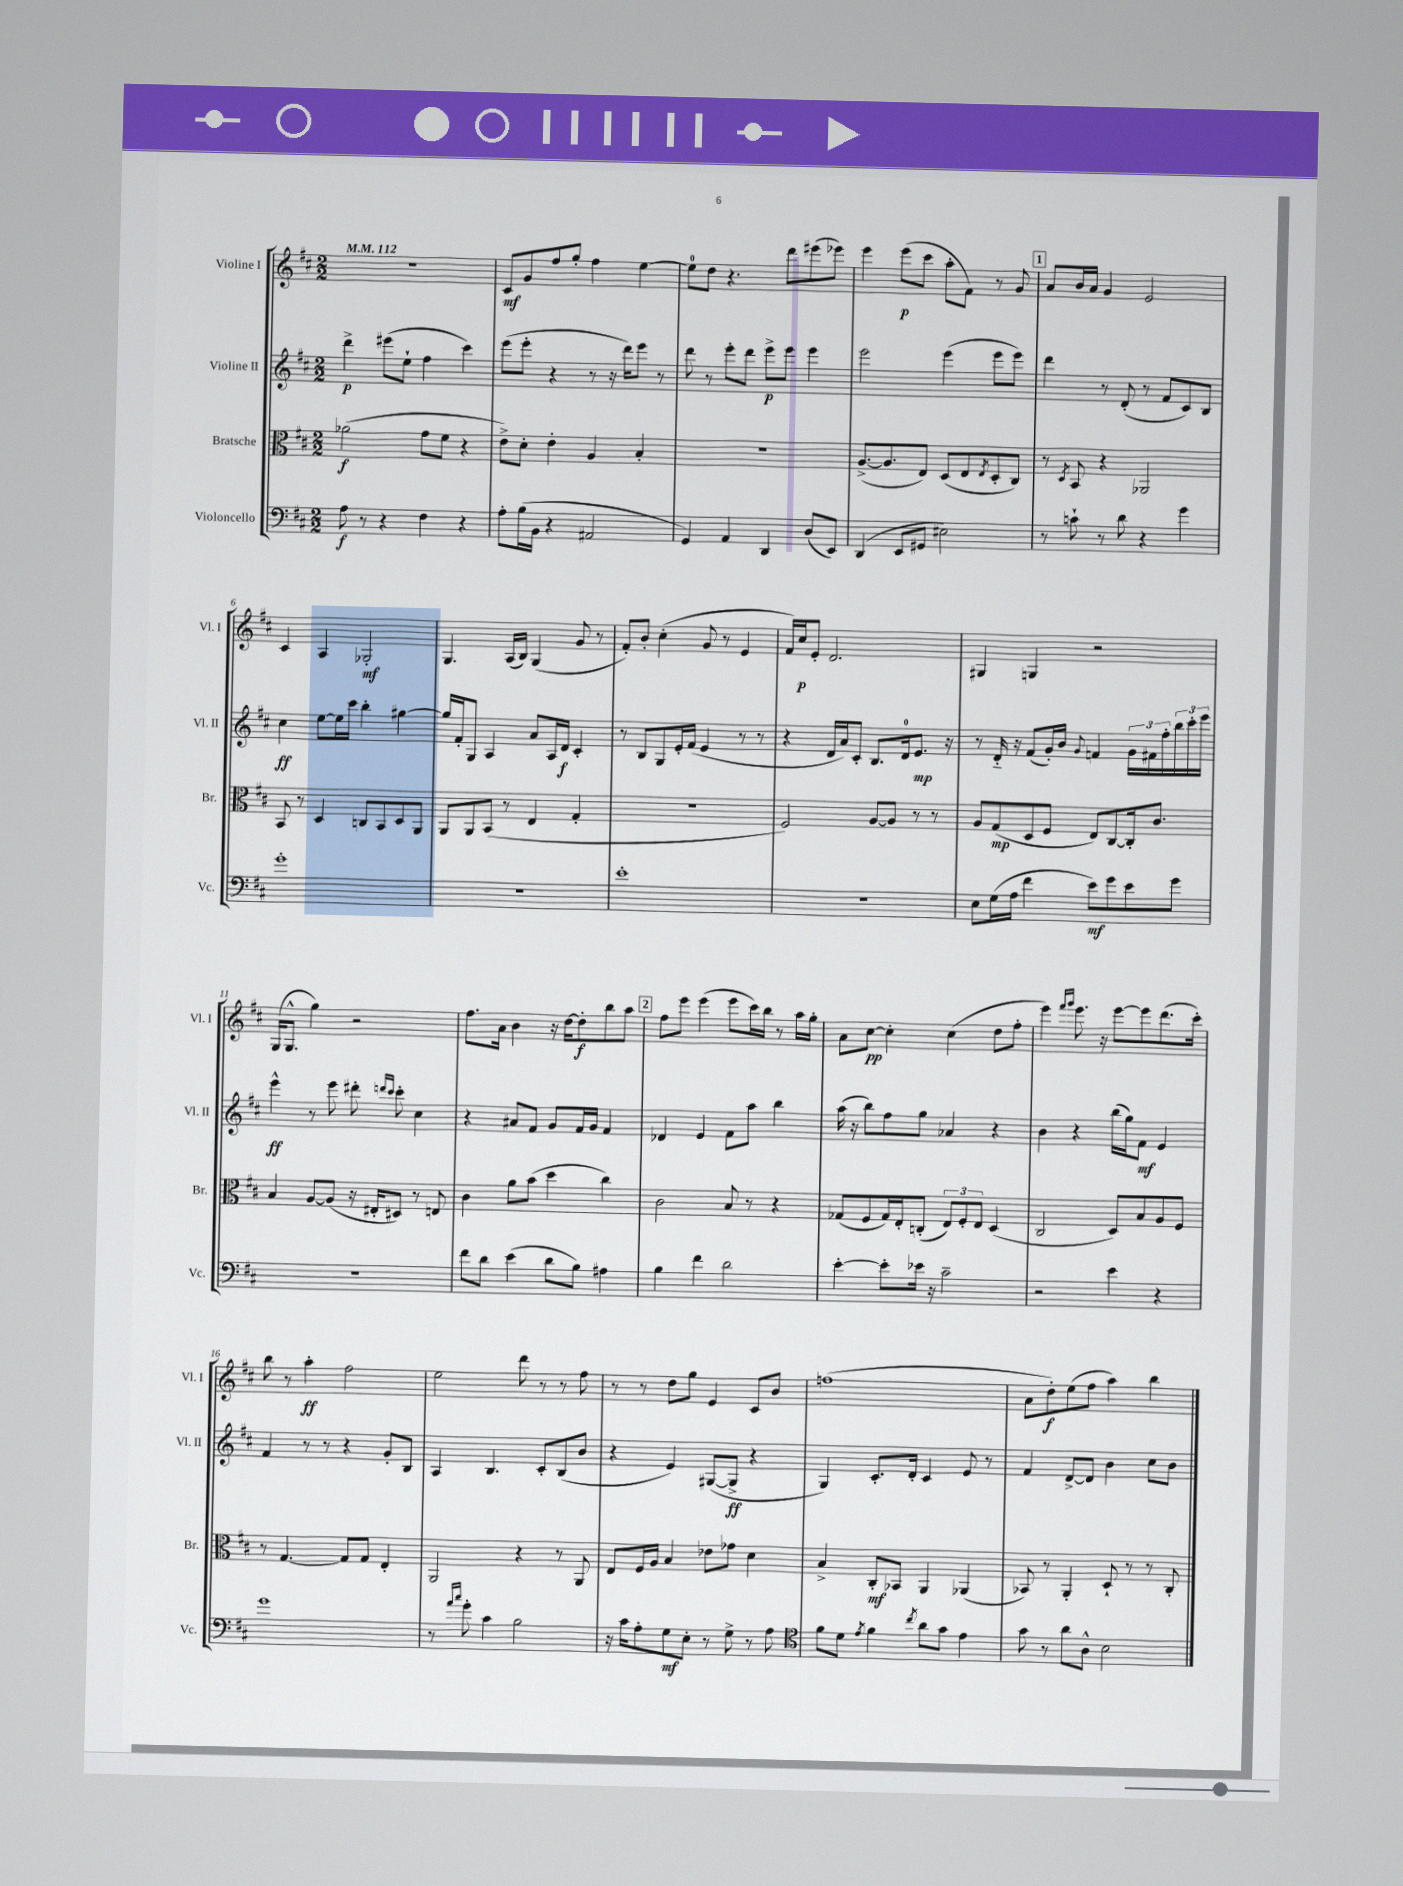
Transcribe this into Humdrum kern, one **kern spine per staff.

**kern	**dynam	**kern	**dynam	**kern	**dynam	**kern	**dynam
*part4	*part4	*part3	*part3	*part2	*part2	*part1	*part1
*staff4	*staff4	*staff3	*staff3	*staff2	*staff2	*staff1	*staff1
*I"Violoncello	*	*I"Bratsche	*	*I"Violine II	*	*I"Violine I	*
*I'Vc.	*	*I'Br.	*	*I'Vl. II	*	*I'Vl. I	*
*clefF4	*	*clefC3	*	*clefG2	*	*clefG2	*
*k[f#c#]	*	*k[f#c#]	*	*k[f#c#]	*	*k[f#c#]	*
*M2/2	*	*M2/2	*	*M2/2	*	*M2/2	*
*MM112	*	*MM112	*	*MM112	*	*MM112	*
=1	=1	=1	=1	=1	=1	=1	=1
8A\	f	(2a-X\	f	4ddd^\	p	1r	.
8r	.	.	.	.	.	.	.
4r	.	.	.	(8eee#X\L	.	.	.
.	.	.	.	8ee`\J	.	.	.
4F#\	.	8g\L	.	4ff#\	.	.	.
.	.	8f#\J	.	.	.	.	.
4r	.	4r	.	4ccc#\)	.	.	.
=2	=2	=2	=2	=2	=2	=2	=2
8A'\L	.	8e^\L)	.	(8eee\L	.	8c#/L	mf
(16B\L	.	8d'\J	.	8eee'\J	.	8g/	.
16BB\JJ	.	.	.	.	.	.	.
4r	.	4e'\	.	4r	.	8ff#/	.
.	.	.	.	.	.	8gg'/J	.
2AA#X/	.	4A/	.	8r	.	4ff#\	.
.	.	.	.	16r	.	.	.
.	.	.	.	16ddd\KL)	.	.	.
.	.	4B'/	.	8eee\J	.	[4ee\	.
.	.	.	.	8r	.	.	.
=3	=3	=3	=3	=3	=3	=3	=3
4GG/)	.	1r	.	8ddd\	.	8ee\L]	.
.	.	.	.	8r	.	8dd\J	.
4AA/	.	.	.	8eee'\L	.	4.r	.
.	.	.	.	8ddd\J	.	.	.
4DD/	.	.	.	8eee^\L	p	.	.
.	.	.	.	8eee\J	.	8ddd\L	.
(8D/L	.	.	.	4eee\	.	(8eee#X\	.
8EE/J)	.	.	.	.	.	8eee-X\J)	.
=4	=4	=4	=4	=4	=4	=4	=4
(4DD/	.	([8.A^/L	.	2eee\	.	4eee\	.
.	.	8.A/]	.	.	.	.	.
8EE/L	.	.	.	.	.	(8eee\L	p
8GG#X/J	.	8E/J)	.	.	.	8ccc#\J	.
2E#X\)	.	(8D/L	.	(4eee\	.	8aa'\L	.
.	.	8E/	.	.	.	8f#\J)	.
.	.	8qE/	.	.	.	.	.
.	.	8D'/	.	8eee\L	.	8r	.
.	.	8C#/J)	.	8eee\J)	.	8g/	.
!!LO:REH:place=s1:t=1
=5	=5	=5	=5	=5	=5	=5	=5
8r	.	8r	.	4ddd\	.	8a/L	.
.	.	8qD/	.	.	.	.	.
8cn`\	.	8BB/	.	.	.	16b/L	.
.	.	.	.	.	.	16a/JJ	.
8r	.	4r	.	8r	.	4g/	.
8d\	.	.	.	(8d'/	.	.	.
4r	.	2AA-X/	.	8r	.	2e/	.
.	.	.	.	8f#/L	.	.	.
4g\	.	.	.	8c#/)	.	.	.
.	.	.	.	8B/J	.	.	.
!!LO:LB:g=z
=6	=6	=6	=6	=6	=6	=6	=6
1g'	.	8BB/	.	4cc#\	ff	4c#/	.
.	.	8r	.	.	.	.	.
.	.	4D/	.	[8ee\L	.	4A/	.
.	.	.	.	16ee\L]	.	.	.
.	.	.	.	16ccc#\JJ	.	.	.
.	.	8Cn/L	.	4bb'\	.	2G-X'/	mf
.	.	8BB/	.	.	.	.	.
.	.	8D/	.	[4gg#X\	.	.	.
.	.	8AA/J	.	.	.	.	.
=7	=7	=7	=7	=7	=7	=7	=7
1r	.	8AA/L	.	16gg#/LL]	.	4.G/	.
.	.	.	.	16f#'/J	.	.	.
.	.	8AA/	.	8G/J	.	.	.
.	.	(8BB/J	.	4A/	.	.	.
.	.	8r	.	.	.	(16A/LL	.
.	.	.	.	.	.	16B/JJ)	.
.	.	4E/	.	8a/L	.	(4G/	.
.	.	.	.	16A/L	.	.	.
.	.	.	.	16d/JJ	f	.	.
.	.	4G'/	.	4c#'/	.	8g/	.
.	.	.	.	.	.	8r	.
=8	=8	=8	=8	=8	=8	=8	=8
1e'	.	1r	.	8r	.	8f#'/L)	.
.	.	.	.	8B/L	.	8b'/J	.
.	.	.	.	8G/	.	(4cc#'\	.
.	.	.	.	16e'/L	.	.	.
.	.	.	.	(16f#/JJ	.	.	.
.	.	.	.	4e/	.	8g/	.
.	.	.	.	.	.	8r	.
.	.	.	.	8r	.	4e/	.
.	.	.	.	8r	.	.	.
=9	=9	=9	=9	=9	=9	=9	=9
1r	.	2F#/)	.	4r	.	16f#/LL)	.
.	.	.	.	.	.	16cc#/J	p
.	.	.	.	.	.	8e'/J	.
.	.	.	.	16d/LL	.	2.d/	.
.	.	.	.	16a/J)	.	.	.
.	.	.	.	8c#'/J	.	.	.
.	.	[8A/L	.	8.B/L	.	.	.
.	.	8A/J]	.	.	.	.	.
.	.	.	.	16d/k	.	.	.
.	.	8r	.	8.e/J	mp	.	.
.	.	8r	.	.	.	.	.
.	.	.	.	16r	.	.	.
=10	=10	=10	=10	=10	=10	=10	=10
8E\L	.	8A/L	.	8r	.	4G#X/	.
(16G\L	.	(8G/	mp	16d/	.	.	.
16A\JJ	.	.	.	16r	.	.	.
4f#\	.	8D/	.	(8f#/L	.	4Gn/	.
.	.	8F#/J	.	16g'/L)	.	.	.
.	.	.	.	16b/JJ	.	.	.
.	.	.	.	8qqg/	.	.	.
8e\L)	mf	8E/L)	.	4fn/	.	2r	.
8g\	.	[8C#/	.	.	.	.	.
8e\	.	16C#'/k]	.	24g\LL	.	.	.
.	.	.	.	24f#X\	.	.	.
.	.	8.c#/J	.	.	.	.	.
.	.	.	.	24ff#'\	.	.	.
8g\J	.	.	.	24bb\	.	.	.
.	.	.	.	24ccc#'\	.	.	.
.	.	.	.	24eee\JJ	.	.	.
!!LO:LB:g=z
=11	=11	=11	=11	=11	=11	=11	=11
1r	.	4B/	.	4eee^^\	ff	(16G/KL	.
.	.	.	.	.	.	8.G^^/J	.
.	.	[8A/L	.	8r	.	4gg\)	.
.	.	(8A/J]	.	8eee\	.	.	.
.	.	16r	.	8ddd#X'\	.	2r	.
.	.	16E#X'/KL	.	.	.	.	.
.	.	.	.	16qqdddn/LL	.	.	.
.	.	.	.	16qqccc#/JJ	.	.	.
.	.	8D#X/J)	.	8ccc#'\	.	.	.
.	.	8r	.	4cc#\	.	.	.
.	.	8En/	.	.	.	.	.
=12	=12	=12	=12	=12	=12	=12	=12
8f#\L	.	4c#\	.	4r	.	8.ff#\L	.
8d\J	.	.	.	.	.	.	.
.	.	.	.	.	.	16a\Jk	.
(4e\	.	8a\L	.	8a#X/L	.	4b\	.
.	.	(8b\J	.	8f#/J	.	.	.
8d\L	.	4dd\	.	8g/L	.	16r	.
.	.	.	.	.	.	[16dd\KL	.
8B\J)	.	.	.	16f#/L	.	8dd'\]	f
.	.	.	.	16g/JJ	.	.	.
4A#X\	.	4cc#\)	.	4f#/	.	8bb\	.
.	.	.	.	.	.	8aa\J	.
!!LO:REH:place=s1:t=2
=13	=13	=13	=13	=13	=13	=13	=13
4B\	.	2c#\	.	4d-X/	.	8ff#\L	.
.	.	.	.	.	.	8eee\J	.
4f#\	.	.	.	4e/	.	(4eee\	.
2d\	.	8B/	.	8f#\L	.	8eee\L	.
.	.	8r	.	8aa\J	.	16ccc#\L)	.
.	.	.	.	.	.	16bb\JJ	.
.	.	4r	.	4bb\	.	8r	.
.	.	.	.	.	.	16aa\LL	.
.	.	.	.	.	.	16gg'\JJ	.
=14	=14	=14	=14	=14	=14	=14	=14
[4e'\	.	(8G-X/L	.	(16aa\	.	8a\L	.
.	.	.	.	16r	.	.	.
.	.	8F#/	.	8bb\L)	.	[8cc#\J	pp
8e'\L]	.	16G-/L)	.	8ff#\	.	4cc#'\]	.
.	.	16E'/J	.	.	.	.	.
16e-X\Jk	.	(8Cn'/J	.	8gg\J	.	.	.
16r	.	.	.	.	.	.	.
2c#~\	.	12E/L)	.	4a-X/	.	(4cc#\	.
.	.	12F#'/	.	.	.	.	.
.	.	12E/J	.	.	.	.	.
.	.	(4D/	.	4r	.	8dd\L	.
.	.	.	.	.	.	8ff#'\J	.
=15	=15	=15	=15	=15	=15	=15	=15
2r	.	2C#/	.	4b\	.	4eee\)	.
.	.	.	.	.	.	16qqfff#/LL	.
.	.	.	.	.	.	16qqggg/JJ	.
.	.	.	.	4r	.	8.eee\	.
.	.	.	.	.	.	16r	.
4e\	.	8D/L)	.	(16bb\LL	.	[8eee\L	.
.	.	.	.	16gg\J)	.	.	.
.	.	8B/	.	8f#\J	mf	8eee\]	.
4r	.	8A/	.	4e/	.	(8.ddd\	.
.	.	8F#/J	.	.	.	.	.
.	.	.	.	.	.	16ccc#'\Jk)	.
!!LO:LB:g=z
=16	=16	=16	=16	=16	=16	=16	=16
1g	.	8r	.	4f#/	.	8bb\	.
.	.	[4.G/	.	.	.	8r	.
.	.	.	.	8r	.	4aa'\	ff
.	.	.	.	8r	.	.	.
.	.	8G/L]	.	4r	.	2ff#\	.
.	.	8G/J	.	.	.	.	.
.	.	4E'/	.	8g'/L	.	.	.
.	.	.	.	8B/J	.	.	.
=17	=17	=17	=17	=17	=17	=17	=17
8r	.	2AA/	.	4A/	.	2ee\	.
16qqa/LL	.	.	.	.	.	.	.
16qqcc#/JJ	.	.	.	.	.	.	.
8g'\	.	.	.	.	.	.	.
4c#\	.	.	.	4.B/	.	.	.
2B\	.	4r	.	.	.	8ddd\	.
.	.	.	.	8c#'/L	.	8r	.
.	.	8r	.	(8B/	.	8r	.
.	.	8AA/	.	8b/J	.	8ff#\	.
=18	=18	=18	=18	=18	=18	=18	=18
16r	.	8E/L	.	4r	.	8r	.
16c#\KL	.	.	.	.	.	.	.
8A'\	.	16F#/L	.	.	.	8r	.
.	.	16A/JJ	.	.	.	.	.
8G\	mf	4B/	.	4e/)	.	8dd\L	.
8E'\J	.	.	.	.	.	8gg\J	.
8r	.	8e-X\L	.	([8G#X/L	.	4e/	.
8G^\	.	8g-X\J	.	8G#^/J]	ff	.	.
8r	.	4d\	.	4r	.	8c#/L	.
8A\	.	.	.	.	.	8b/J	.
=19	=19	=19	=19	=19	=19	=19	=19
*clefC4	*	*	*	*	*	*	*
8f#\L	.	4B^/	.	4G/)	.	(1ffn	.
8d\J	.	.	.	.	.	.	.
8qe/	.	.	.	.	.	.	.
4f#\	.	8C#'/L	mf	8.c#'/L	.	.	.
.	.	8BB-X/J	.	.	.	.	.
.	.	.	.	16d'/Jk	.	.	.
8qcc#/	.	.	.	.	.	.	.
8a\L	.	4AA/	.	4c#/	.	.	.
8g\J	.	.	.	.	.	.	.
4e\	.	(4AA-X/	.	8e/	.	.	.
.	.	.	.	8r	.	.	.
=20	=20	=20	=20	=20	=20	=20	=20
8g\	.	8BB-X/)	.	4f#/	.	8a\L	.
8r	.	8r	.	.	.	8dd'\)	f
8a\L	.	4AA'/	.	[8d^/L	.	(8ee\	.
8A^^\J	.	.	.	8d/J]	.	8ff#\J	.
2B\	.	8D`/	.	4b\	.	4aa\)	.
.	.	8r	.	.	.	.	.
.	.	8r	.	8cc#\L	.	4bb\	.
.	.	8C#'/	.	8b\J	.	.	.
==	==	==	==	==	==	==	==
*-	*-	*-	*-	*-	*-	*-	*-
